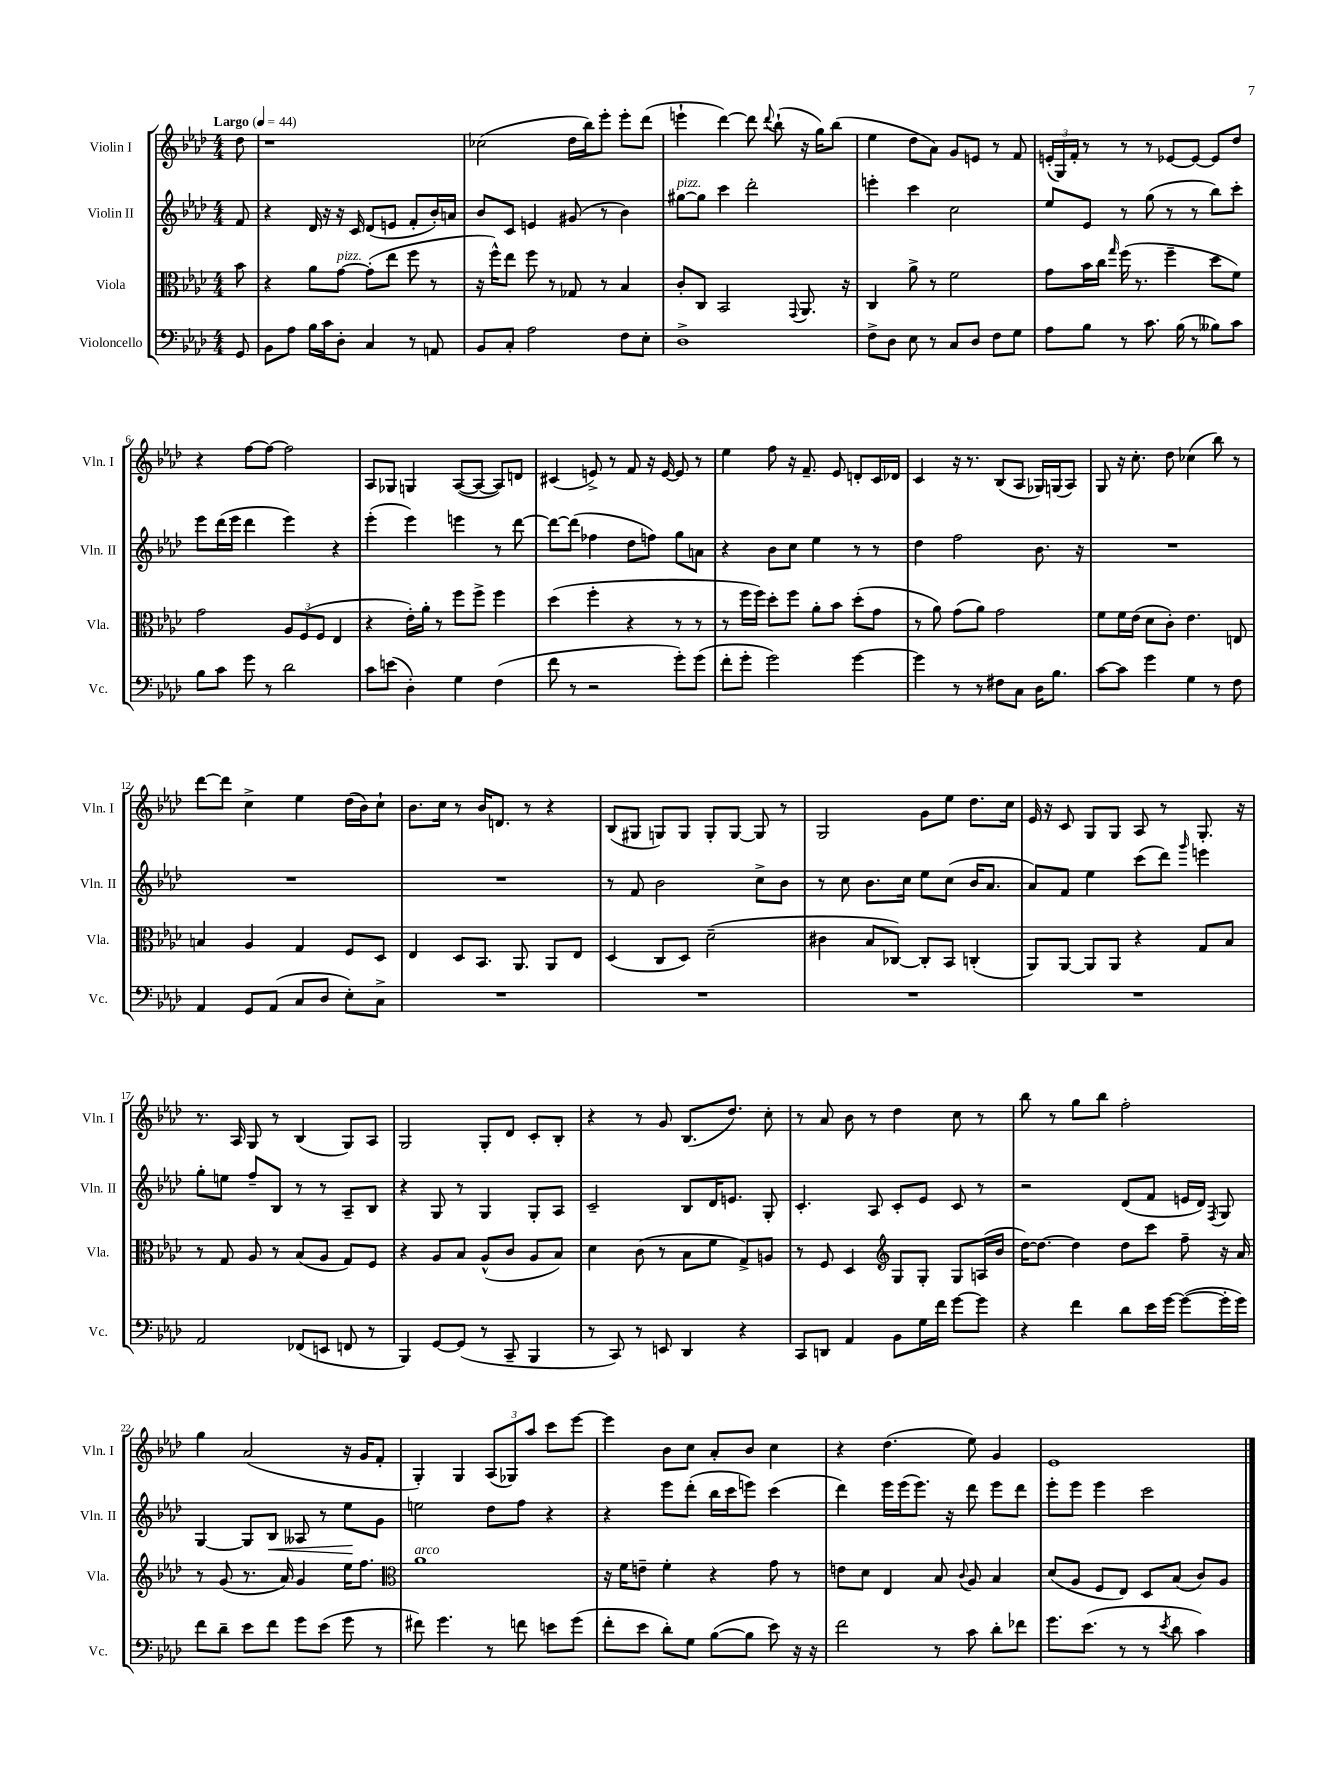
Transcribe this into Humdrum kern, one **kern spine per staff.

**kern	**kern	**kern	**dynam	**kern
*part4	*part3	*part2	*part2	*part1
*staff4	*staff3	*staff2	*staff2	*staff1
*I"Violoncello	*I"Viola	*I"Violin II	*	*I"Violin I
*I'Vc.	*I'Vla.	*I'Vln. II	*	*I'Vln. I
*clefF4	*clefC3	*clefG2	*	*clefG2
*k[b-e-a-d-]	*k[b-e-a-d-]	*k[b-e-a-d-]	*	*k[b-e-a-d-]
*M4/4	*M4/4	*M4/4	*	*M4/4
*MM44	*MM44	*MM44	*	*MM44
=	=	=	=	=
!	!	!	!	!LO:TX:a:B:t=Largo
8GG/	8b-\	8f/	.	8dd-\
=1	=1	=1	=1	=1
8BB-\L	4r	4r	.	1r
8A-\J	.	.	.	.
16B-\LL	8a-\L	16d-/	.	.
16c\J	.	16r	.	.
!	!LO:TX:a:i:t=pizz.	!	!	!
8D-'\J	[8g\J	16r	.	.
.	.	16c/	.	.
4C/	(8g'\L]	(8d-/L	.	.
.	8ee-\J	8en/J	.	.
8r	8ff\	8f'/L	.	.
8AAn/	8r	16b-'/L)	.	.
.	.	16an/JJ	.	.
=2	=2	=2	=2	=2
8BB-/L	16r	8b-/L	.	(2cc-X\
.	16ff^^\KL)	.	.	.
8C'/J	8ee-\J	8c/J	.	.
2A-\	8ff\	4en/	.	.
.	8r	.	.	.
.	8G-X/	(8g#X/	.	16dd-\LL
.	.	.	.	16bb-\J)
.	8r	8r	.	8eee-'\J
8F\L	4B-/	4b-\)	.	8eee-'\L
8E-'\J	.	.	.	(8ddd-\J
=3	=3	=3	=3	=3
!	!	!LO:TX:a:i:t=pizz.	!	!
1D-^	8c'/L	[8gg#X\L	.	4eeen`\
.	8C/J	8gg#\J]	.	.
.	2BB-/	4ccc\	.	[4ddd-\)
.	.	2ddd-'\	.	8ddd-\]
.	.	.	.	8qqddd-/
.	.	.	.	(8bb-`\
.	8qqGG/	.	.	.
.	8.AA-/	.	.	16r
.	.	.	.	16gg\KL)
.	.	.	.	(8bb-\J
.	16r	.	.	.
=4	=4	=4	=4	=4
8F^\L	4C/	4eeen'\	.	4ee-\
8D-\J	.	.	.	.
8E-\	8a-^\	4ccc\	.	8dd-\L
8r	8r	.	.	8a-\J)
8C/L	2f\	2cc\	.	8g/L
8D-/J	.	.	.	8en/J
8F\L	.	.	.	8r
8G\J	.	.	.	8f/
=5	=5	=5	=5	=5
8A-\L	8g\L	8ee-/L	.	(24en'/LL
.	.	.	.	24G/)
.	.	.	.	24f'/JJ
8B-\J	16b-\L	8e-/J	.	8r
.	16cc\JJ	.	.	.
.	16qqgg/	.	.	.
8r	(16ff\	8r	.	8r
.	8.r	.	.	.
8.c\	.	(8gg\	.	8r
.	4ff~\	8r	.	[8e-X/L
(16B-\	.	.	.	.
8r	.	8r	.	8e-/J_
8B--X\L)	8dd-\L	8bb-\L)	.	8e-/L]
8c\J	8f\J)	8ccc'\J	.	8dd-/J
!!LO:LB:g=z
=6	=6	=6	=6	=6
8B-\L	2g\	8eee-\L	.	4r
8c\J	.	(16ddd-\L	.	.
.	.	16eee-\JJ	.	.
8g\	.	4ddd-\	.	[8ff\L
8r	.	.	.	8ff\J_
2d-\	12A-/L	4eee-\)	.	2ff\]
.	(12F/	.	.	.
.	12F/J	.	.	.
.	4E-/	4r	.	.
=7	=7	=7	=7	=7
8c\L	4r	(4eee-'\	.	8A-/L
(8en\J	.	.	.	8G-X/J
4D-'\)	16e-'\LL)	4eee-\)	.	4Gn/
.	16a-'\JJ	.	.	.
.	8r	.	.	.
4G\	8ff\L	4eeen\	.	([8A-/L
.	8ff^\J	.	.	8A-/J_
(4F\	4ff\	8r	.	8A-/L])
.	.	[8ddd-\	.	8dn/J
=8	=8	=8	=8	=8
8f\	(4dd-\	8ddd-\L_	.	(4c#X/
8r	.	(8ddd-\J]	.	.
2r	4ff'\	4ff-X\	.	8en^/)
.	.	.	.	8r
.	4r	8dd-\L	.	8f/
.	.	8ffn\J)	.	16r
.	.	.	.	[16e/
8g'\L)	8r	8gg\L	.	8e/]
(8g\J	8r	8an\J	.	8r
=9	=9	=9	=9	=9
8f'\L	8r	4r	.	4ee-\
8g'\J	16ff\LL	.	.	.
.	16ff\JJ)	.	.	.
2g\)	8dd-'\L	8b-\L	.	8ff\
.	8ff\J	8cc\J	.	16r
.	.	.	.	8.f~/
.	8a-'\L	4ee-\	.	.
.	8b-\J	.	.	8e-/
[4g\	(8dd-'\L	8r	.	8dn'/L
.	8g\J	8r	.	16c/L
.	.	.	.	16d-X/JJ
=10	=10	=10	=10	=10
4g\]	8r	4dd-\	.	4c/
.	8a-\)	.	.	.
8r	(8g\L	2ff\	.	16r
.	.	.	.	8.r
8r	8a-\J)	.	.	.
8F#X\L	2g\	.	.	(8B-/L
8C\J	.	.	.	8A-/J
16D-\KL	.	8.b-\	.	16G-X/LL)
8.B-\J	.	.	.	(16Gn/J
.	.	.	.	8A-/J)
.	.	16r	.	.
=11	=11	=11	=11	=11
[8c\L	8f\L	1r	.	8G/
8c\J]	16f\L	.	.	16r
.	(16e-\JJ	.	.	8.cc'\
4g\	8d-\L	.	.	.
.	8c'\J)	.	.	8dd-\
4G\	4.e-\	.	.	(4cc-X\
8r	.	.	.	8bb-\)
8F\	8En/	.	.	8r
!!LO:LB:g=z
=12	=12	=12	=12	=12
4AA-/	4Bn/	1r	.	[8ddd-\L
.	.	.	.	8ddd-\J]
8GG/L	4A-/	.	.	4cc^\
(8AA-/J	.	.	.	.
8C/L	4G/	.	.	4ee-\
8D-/J	.	.	.	.
8E-'\L)	8F/L	.	.	(16dd-\LL
.	.	.	.	16b-\J)
8C^\J	8D-/J	.	.	8cc`\J
=13	=13	=13	=13	=13
1r	4E-/	1r	.	8.b-\L
.	.	.	.	16cc\Jk
.	8D-/L	.	.	8r
.	8.BB-/J	.	.	16b-/KL
.	.	.	.	8.dn/J
.	8.AA-/	.	.	.
.	.	.	.	8r
.	8AA-/L	.	.	4r
.	8E-/J	.	.	.
=14	=14	=14	=14	=14
1r	(4D-/	8r	.	(8B-/L
.	.	8f/	.	8G#X/J
.	8C/L	2b-\	.	8Gn/L)
.	8D-/J)	.	.	8G/J
.	(2d-~\	.	.	8G'/L
.	.	.	.	[8G/J
.	.	8cc^\L	.	8G/]
.	.	8b-\J	.	8r
=15	=15	=15	=15	=15
1r	4c#X\	8r	.	2G/
.	.	8cc\	.	.
.	8B-/L	8.b-\L	.	.
.	[8C-X/J)	.	.	.
.	.	16cc\Jk	.	.
.	8C-'/L]	8ee-\L	.	8g\L
.	8BB-/J	(8cc\J	.	8ee-\J
.	(4Cn'/	16b-/KL	.	8.dd-\L
.	.	8.a-/J	.	.
.	.	.	.	16cc\Jk
=16	=16	=16	=16	=16
1r	8AA-/L)	8a-/L)	.	16e-/
.	.	.	.	16r
.	[8AA-/J	8f/J	.	8c/
.	8AA-/L]	4ee-\	.	8G/L
.	8AA-/J	.	.	8G/J
.	4r	(8ccc\L	.	8A-/
.	.	8ddd-\J)	.	8r
.	.	16qqggg/	.	.
.	8G/L	4eeen\	.	8.G'/
.	8B-/J	.	.	.
.	.	.	.	16r
!!LO:LB:g=z
=17	=17	=17	=17	=17
2AA-/	8r	8gg'\L	.	8.r
.	8G/	8een\J	.	.
.	.	.	.	16A-/
.	8A-/	8ff~/L	.	8G/
.	8r	8B-/J	.	8r
(8FF-X/L	(8B-/L	8r	.	(4B-/
8EEn/J	8A-/J	8r	.	.
8FFn/	8G/L)	8A-~/L	.	8G/L)
8r	8F/J	8B-/J	.	8A-/J
=18	=18	=18	=18	=18
4BBB-/)	4r	4r	.	2G/
[8GG/L	8A-/L	8G/	.	.
(8GG/J]	8B-/J	8r	.	.
8r	(8A-^^/L	4G/	.	8G'/L
8CC~/	8c/J	.	.	8d-/J
4BBB-/	8A-/L	8G'/L	.	8c'/L
.	8B-/J)	8A-/J	.	8B-'/J
=19	=19	=19	=19	=19
8r	4d-\	2c~/	.	4r
8CC/)	.	.	.	.
8r	(8c\	.	.	8r
8EEn/	8r	.	.	8g/
4DD-/	8B-\L	8B-/L	.	(8.B-/L
.	8f\J	16d-/K	.	.
.	.	8.en/J	.	8.dd-/J)
4r	8G^/L)	.	.	.
.	8An/J	8G'/	.	8cc'\
=20	=20	=20	=20	=20
8CC/L	8r	4.c'/	.	8r
8DDn/J	8F/	.	.	8a-/
4AA-/	4D-/	.	.	8b-\
.	.	8A-/	.	8r
*	*clefG2	*	*	*
8BB-\L	8G/L	8c'/L	.	4dd-\
16G\L	8G'/J	8e-/J	.	.
16f\JJ	.	.	.	.
[8g\L	8G/L	8c/	.	8cc\
8g\J]	(16An/L	8r	.	8r
.	16b-/JJ	.	.	.
=21	=21	=21	=21	=21
4r	[16dd-\KL)	2r	.	8bb-\
.	8.dd-\J_	.	.	.
.	.	.	.	8r
4f\	4dd-\]	.	.	8gg\L
.	.	.	.	8bb-\J
8d-\L	8dd-\L	(8d-/L	.	2ff'\
16e-\L	8ccc\J	8f/J	.	.
[16g\JJ	.	.	.	.
(8g\L_	8ff~\	16en/LL	.	.
.	.	16d-/JJ)	.	.
.	.	8qF/	.	.
16g'\L]	16r	8G/	.	.
16g\JJ)	16a-/	.	.	.
!!LO:LB:g=z
=22	=22	=22	=22	=22
8f\L	8r	[4G/	.	4gg\
8d-~\J	(8g/	.	.	.
8e-\L	8.r	8G/L]	.	(2a-/
!	!	!	!LO:HP:b	!
8f\J	.	8B-/J	<	.
.	16a-/)	.	.	.
8g\L	4g/	8A--X/	.	.
(8e-\J	.	8r	.	.
8g\	16ee-\KL	8ee-\L	.	16r
.	8.ff\J	.	.	16g/KL
8r	.	8g\J	[	8f'/J
=23	=23	=23	=23	=23
*	*clefC3	*	*	*
!	!LO:TX:a:i:t=arco	!	!	!
8f#X\)	1a-	2een\	.	4G'/)
4.g\	.	.	.	.
.	.	.	.	4G/
8r	.	8dd-\L	.	(12A-/L
.	.	.	.	12G-X/)
8fn\	.	8ff\J	.	.
.	.	.	.	12aa-/J
8en\L	.	4r	.	8ccc\L
(8g\J	.	.	.	[8eee-\J
=24	=24	=24	=24	=24
8f'\L	16r	4r	.	4eee-\]
.	16f\KL	.	.	.
8e-\J	8en~\J	.	.	.
8d-'\L)	4f'\	8eee-\L	.	8b-\L
8G\J	.	(8ddd-'\J	.	8cc\J
([8B-\L	4r	16bb-\LL	.	8a-'/L
.	.	16ccc\J	.	.
8B-\J]	.	8eeen\J)	.	8b-/J
8e-\)	8g\	(4ccc\	.	4cc\
16r	8r	.	.	.
16r	.	.	.	.
=25	=25	=25	=25	=25
2f\	8en\L	4ddd-\)	.	4r
.	8d-\J	.	.	.
.	4E-/	16eee-\LL	.	(4.dd-\
.	.	(16eee-\J	.	.
.	.	8.eee-\J)	.	.
8r	8B-/	.	.	.
.	.	16r	.	.
.	8qqc/	.	.	.
8c\	8A-/	8ddd-\	.	8ee-\)
8d-'\L	4B-/	8eee-\L	.	4g/
8f-X\J	.	8ddd-\J	.	.
=26	=26	=26	=26	=26
8.g\L	(8d-/L	8eee-'\L	.	1e-
.	8A-/J	8eee-\J	.	.
(8.e-\J	.	.	.	.
.	8F/L	4eee-\	.	.
8r	8E-/J)	.	.	.
8r	8D-/L	2ccc\	.	.
8qe-/	.	.	.	.
8d-\	(8B-/J	.	.	.
4c\)	8c/L)	.	.	.
.	8A-/J	.	.	.
==	==	==	==	==
*-	*-	*-	*-	*-
